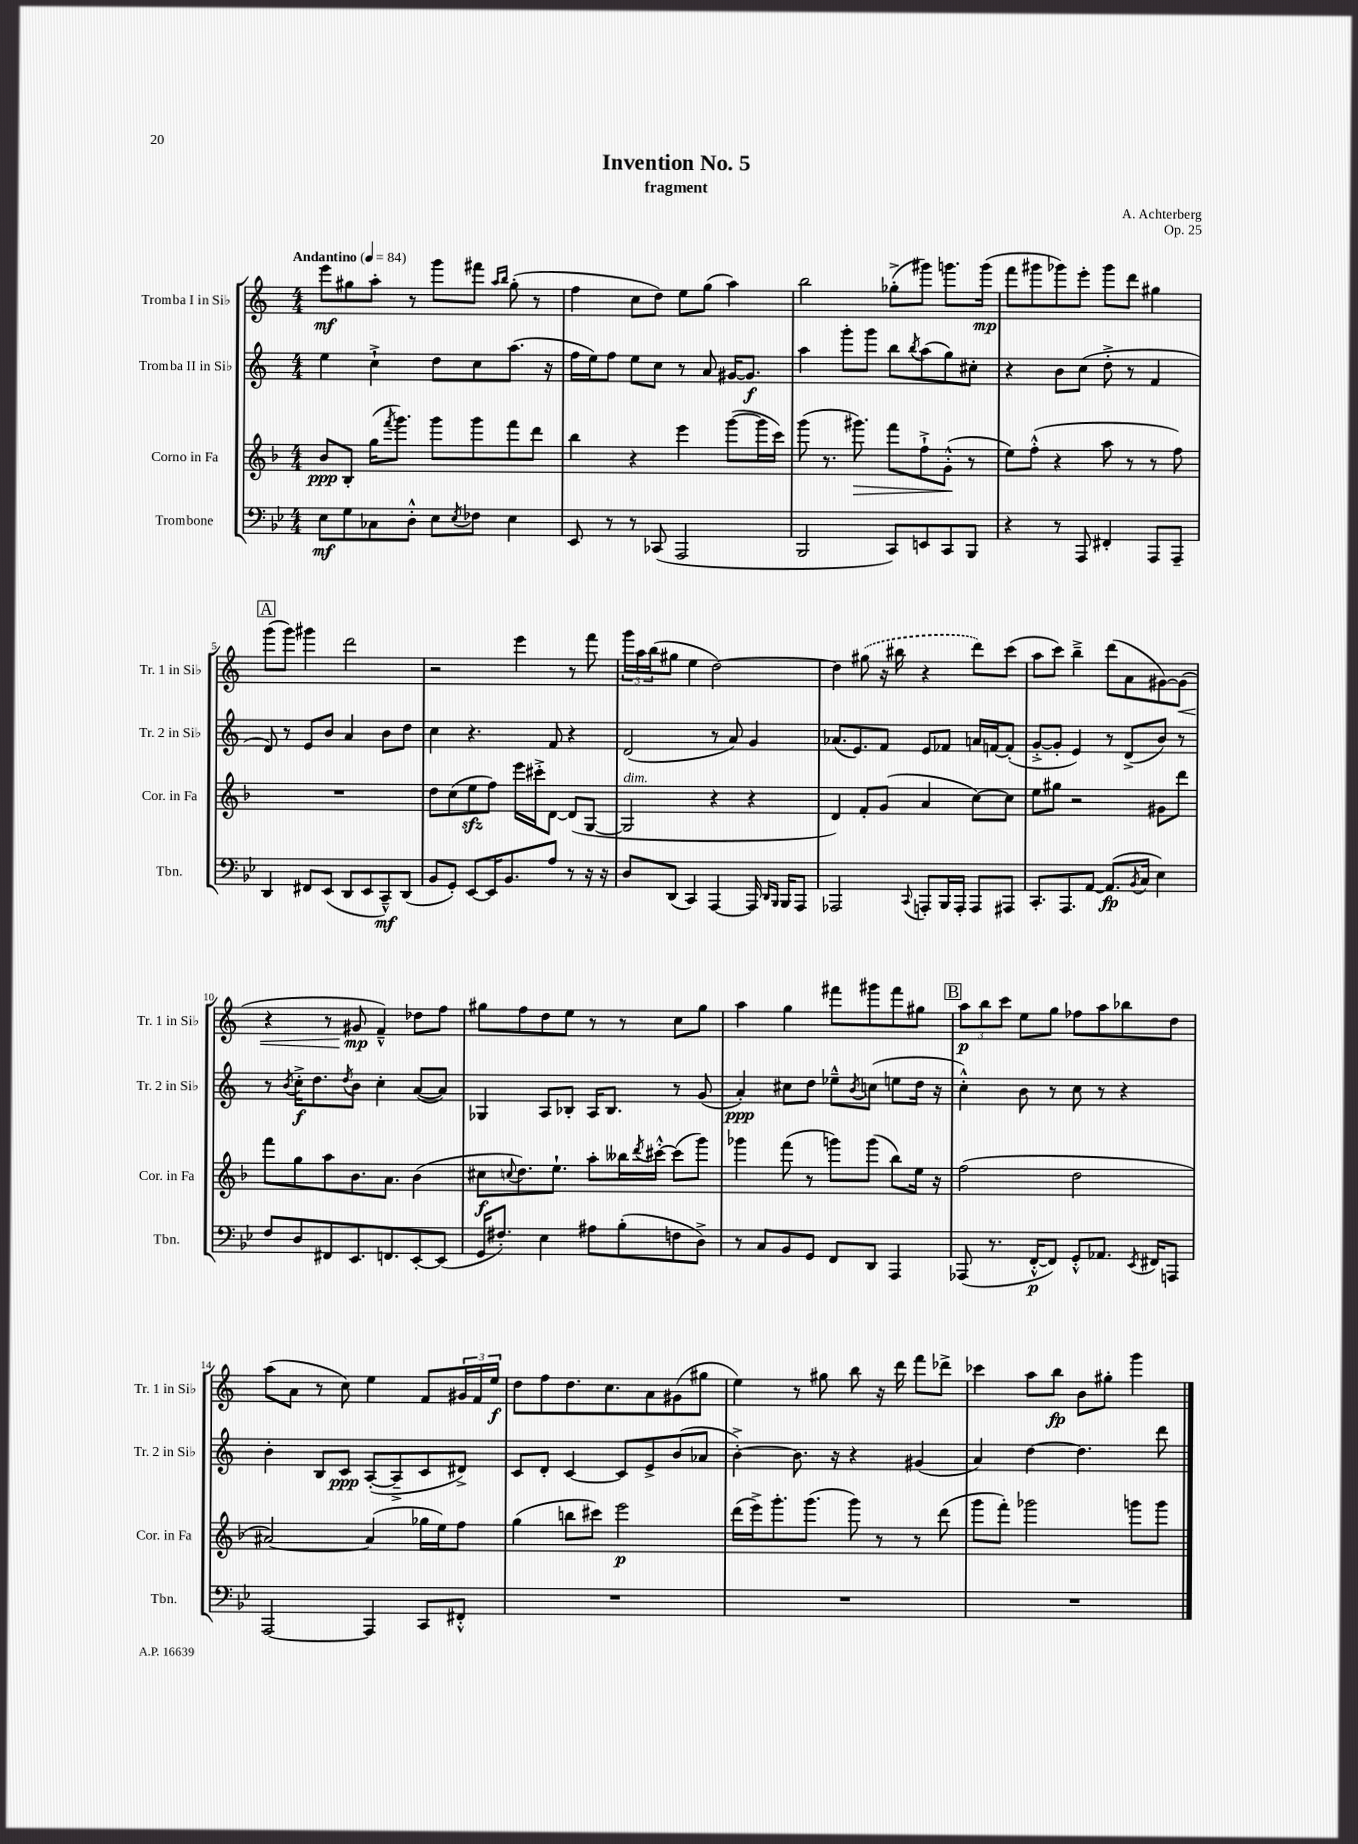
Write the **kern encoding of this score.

**kern	**kern	**kern	**kern
*staff4	*staff3	*staff2	*staff1
*clefF4	*clefG2	*clefG2	*clefG2
*k[b-e-]	*k[b-]	*k[]	*k[]
*M4/4	*M4/4	*M4/4	*M4/4
*MM84	*MM84	*MM84	*MM84
8E-\L	8b-/L	4ee\	8eee\L
8G\	8B-'/J	.	8gg#\
8C-\	(16gg\LK	4cc`^\	8aa'\J
.	8qfff/	.	.
.	8.ggg\J)	.	.
8D'^^\J	.	.	8r
8E-\L	8ggg\L	8dd\L	8ggg\L
8qE-/	.	.	.
8F-\J	8ggg\	8cc\	8fff#\J
.	.	.	16qqaa/LL
.	.	.	16qqbb/JJ
4E-\	8fff\	(8.aa\J	(8gg#'\
.	8ddd\J	.	8r
.	.	16r	.
=	=	=	=
8EE-/	4bb-\	16ff\LL	4ff\
.	.	16ee\J)	.
8r	.	8ff\J	.
8r	4r	8ee\L	8cc\L
(8CC-/	.	8cc\J	8dd\J)
2AAA/	4eee\	8r	8ee\L
.	.	8a/	(8gg\J
.	([8ggg\L	[16g#/LK	4aa\)
.	.	8.g#/]J	.
.	16ggg\]L	.	.
.	16ccc\JJ)	.	.
=	=	=	=
2BBB-/	(8ggg\	4aa\	2bb\
.	8.r	.	.
.	.	8ggg'\L	.
.	8.ggg#\)	.	.
.	.	8ggg\J	.
8CC/L)	8fff\L	8bb\L	(8gg-'^\L
.	.	8qbb/	.
8EE/	8ff`^\	(8aa\	8ggg#\J)
8CC/	(8g'^^\J	8gg\)	8.ggg\L
8BBB-/J	8r	8cc#'\J	.
.	.	.	(16ggg\Jk
=	=	=	=
4r	8ee\L)	4r	8fff\L
.	(8ff'^^\J	.	8ggg#\
8r	4r	8b\L	8ggg-\)
8AAA/	.	(8cc\J	8eee'\J
4FF#'/	8aa\	8dd'^\	8ggg-\L
.	8r	8r	8ddd\J
8AAA/L	8r	4f/	4gg#\
8AAA~/J	8ff\)	.	.
=	=	=	=
4DD/	1r	8d/)	(8ggg\L
.	.	8r	8ggg\J)
8FF#/L	.	8e/L	4ggg#\
(8EE-/J	.	8b/J	.
8DD/L	.	4a/	2ddd\
8EE-/	.	.	.
8CC~^^/)	.	8b\L	.
(8DD/J	.	8dd\J	.
=	=	=	=
8BB-/L	8dd\L	4cc\	2r
8GG'/J)	(8cc\	.	.
[8EE-/L	8ee\	4.r	.
16EE-/]K	8ff\J)	.	.
8.BB-/	.	.	.
.	16eee\LL	.	4eee\
.	16ccc#'^\J	.	.
8A/J	[8d\J	8f/	.
8r	(8d/]L	4r	8r
16r	[8G/J	.	8fff\
16r	.	.	.
=	=	=	=
8D/L	2G/]	(2d/	24ggg\LL
.	.	.	24aa\
.	.	.	(24bb\J
(8DD/J	.	.	8gg#\J
4CC/)	.	.	4ee\
[4AAA/	4r	8r	[2dd\)
.	.	8a/)	.
16AAA/]	4r	4g/	.
16qqDD/LL	.	.	.
16qqBBB-/JJ	.	.	.
16BBB-/LK	.	.	.
8AAA/J	.	.	.
=	=	=	=
2AAA-/	4d/)	(8.a-/L	4dd\]
.	.	8.e/)	.
.	8f'/L	.	(8gg#\
.	(8g/J	8f/J	16r
.	.	.	16bb#\
8qqCC/	.	.	.
8AAA'/L	4a/	8e/L	4r
16BBB-/L	.	8f-/J	.
16AAA'/JJ	.	.	.
8AAA/L	[8cc\L)	16a/LL	8ddd\L)
.	.	[16f/J	.
8AAA#/J	8cc\]J	(8f'/]J	(8ccc\J
=	=	=	=
8.CC'/L	8ee\L	[8g'^/L	8aa\L
.	8gg#\J	8g'/]J	8ccc\J)
8.AAA/	.	.	.
.	2r	4e/)	4bb~^\
[8AA/J	.	.	.
(8.AA/]L	.	8r	(8ddd\L
.	.	(8d^/L	8a\
8qBB-/	.	.	.
16C/Jk	.	.	.
4E-\)	8g#\L	8b/J)	[8g#\)
.	8ddd\J	8r	(8g#\]J
=	=	=	=
8F/L	8fff\L	8r	4r
.	.	8qb/	.
8D/	8gg\	16cc'^\LK	.
.	.	8.dd\	.
8FF#/	8aa\	.	8r
.	.	8qdd/	.
8.EE-/	8.b-\	8b\J	8g#/
.	.	4cc'\	4f~^^/)
8.FF/	8.a\J	.	.
[8EE-'/	(4b-\	([8a/L	8dd-\L
(8EE-/]J	.	8a/]J)	8ff\J
=	=	=	=
16GG/LK	8cc#\L	4G-/	8gg#\L
8.F#'/J)	.	.	.
.	8qqcc/	.	.
.	8.dd\)	.	8ff\
4E-\	.	8A/L	8dd\
.	8.ee`\J	.	.
.	.	8B-'/J	8ee\J
8A#\L	8aa'\L	16A/LK	8r
.	.	8.B-/J	.
(8B-'\	16bb--\L	.	8r
.	8qddd/	.	.
.	[16ccc#'^^\JJ	.	.
8F\	(8ccc#\]L	8r	8cc\L
8D^\J)	8ggg\J)	(8g/	8gg#\J
=	=	=	=
8r	4ggg-\	4a'/)	4aa\
8C/L	.	.	.
8BB-/	(8fff\	8cc#\L	4gg\
8GG/J	8r	8dd\J	.
8FF/L	8ggg\L)	8ee-~^^\L	8fff#\L
.	.	8qb/	.
8DD/J	(8ggg\J	(8cc\J	8ggg#\
4AAA/	8bb-\L)	8ee\L	8fff#\
.	16ee\Jk	16dd\Jk	8gg#\J
.	16r	16r	.
=	=	=	=
(8AAA-/	(2ff\	4cc'^^\)	12aa\L
.	.	.	12bb\
8.r	.	.	.
.	.	.	12ccc\J
.	.	8b\	8ee\L
[16FF'^^/LK	.	.	.
8FF/]J)	.	8r	8gg\J
8GG'^^/L	2dd\	8cc\	8ff-\L
8.AA-/J	.	8r	8aa\
.	.	4r	8bb-\
8qEE-/	.	.	.
16FF#/LK	.	.	.
8AAA/J	.	.	8dd\J
=	=	=	=
[2AAA/	[2a#/)	4b'\	(8aa\L
.	.	.	8a\J
.	.	8B/L	8r
.	.	8c/J	8cc\)
4AAA/]	(4a#/]	([8A'/L	4ee\
.	.	8A~^/]	.
8CC/L	16gg-\LL	8c/	8f/L
.	16ee\J)	.	.
8FF#'^^/J	8ff\J	8d#^/J)	24g#/L
.	.	.	24f/
.	.	.	24ee/JJ
=	=	=	=
1r	(4gg\	8c/L	8dd\L
.	.	8d'/J	8ff\
.	8bb\L	[4c/	8.dd\
.	8ccc#\J)	.	.
.	.	.	8.cc\
.	2eee\	8c/]L	.
.	.	8e^/	8a\
.	.	(8b/	(8g#\
.	.	8a-/J	8gg#\J
=	=	=	=
1r	(16ddd\LL	[4b'^\)	4ee\)
.	16eee^\J)	.	.
.	8.ggg'\	.	.
.	.	8.b\]	8r
.	(8.ggg\J	.	.
.	.	.	8gg#\
.	.	16r	.
.	8ggg\)	4r	8bb\
.	8r	.	16r
.	.	.	16ddd\
.	8r	(4g#/	8fff\L
.	(8ddd\	.	8ddd-^\J
=	=	=	=
1r	8ggg\L	4a/)	4ccc-\
.	8fff'\J)	.	.
.	2ggg-\	[4dd\	8aa\L
.	.	.	8bb\J
.	.	4.dd\]	8b\L
.	.	.	8gg#'\J
.	8ggg\L	.	4ggg\
.	8ggg\J	8ddd\	.
==	==	==	==
*-	*-	*-	*-
